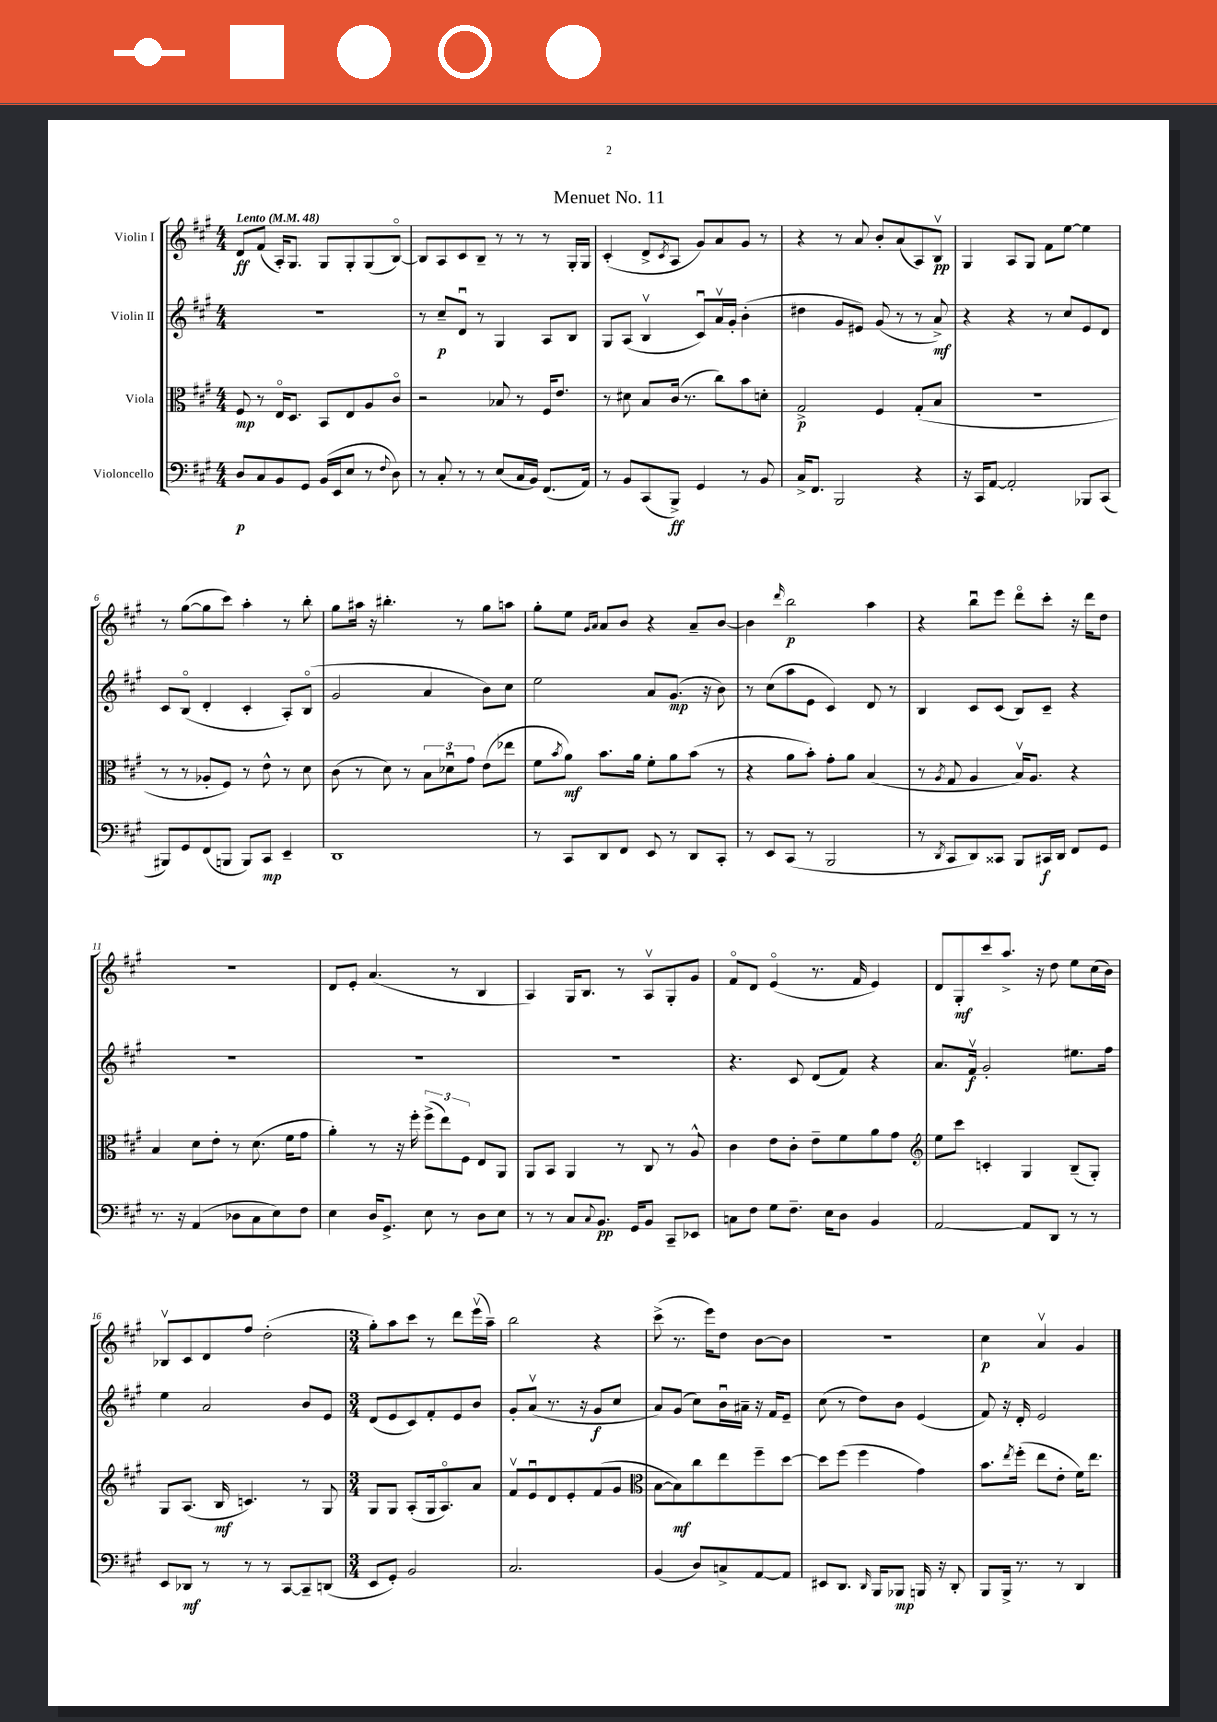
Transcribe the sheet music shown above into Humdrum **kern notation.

**kern	**kern	**kern	**kern
*staff4	*staff3	*staff2	*staff1
*clefF4	*clefC3	*clefG2	*clefG2
*k[f#c#g#]	*k[f#c#g#]	*k[f#c#g#]	*k[f#c#g#]
*M4/4	*M4/4	*M4/4	*M4/4
*MM48	*MM48	*MM48	*MM48
8D/L	8F#/	1r	8d/L
8C#/	8r	.	(8f#/J
8BB/	16Eo/LK	.	16A'/LK)
.	8.D/J	.	8.G#/J
8GG#/J	.	.	.
(16BB/LL	8BB/L	.	8G#/L
16EE/J	.	.	.
8E/J	8E/	.	8G#'/
8r	8A/	.	(8G#/
8qqF#/	.	.	.
8D\)	8c#o/J	.	[8Bo/J)
=	=	=	=
8r	2r	8r	8B/]L
8C#'/	.	8cc#~/L	8A/
8r	.	8du/J	8c#/
8r	.	8r	8B~/J
(8E/L	8B-/	4G#/	8r
16C#/L	8r	.	8r
16BB/JJ)	.	.	.
(8.FF#/L	16F#/LK	8A/L	8r
.	8.e/J	.	.
.	.	8B/J	16G#'/LL
16AA/Jk)	.	.	16G#/JJ
=	=	=	=
8r	8r	8G#/L	(4c#'/
8BB/L	8d#\	(8A/J	.
(8CC#/	8B/L	4Bv/	8d^/L
.	.	.	8qc#/
8BBB^/J)	(16c#/Jk	.	8A/J
.	8.r	.	.
4GG#/	.	8c#u/L)	8g#/L)
.	8cc#\L)	16av/L	8a/
.	.	16g#'/JJ	.
8r	8b\	(4b'\	8g#/J
8BB/	8d'\J	.	8r
=	=	=	=
16C#^/LK	2G#^/	4dd#\	4r
8.FF#/J	.	.	.
2BBB/	.	8g#/L	8r
.	.	8e#/J)	8a/
.	4F#/	(8g#/	8b'/L
.	.	8r	(8a/
4r	(8G#'/L	8r	8A/)
.	8B/J	8a^/)	8Bv/J
=	=	=	=
16r	1r	4r	4G#/
16CC#/LK	.	.	.
[8AA/J	.	.	.
2AA'/]	.	4r	8A/L
.	.	.	8G#/J
.	.	8r	8f#\L
.	.	8cc#/L	[8ee\J
8BBB-/L	.	8e/	4ee\]
(8CC#/J	.	8d/J	.
=	=	=	=
8BBB#/L)	8r	8c#/L	8r
8GG#/	8r	(8Bo/J	([8gg#\L
(8FF#/	8A-'/L	4d'/	8gg#\]
8BBB/J	8F#/J)	.	8ccc#\J)
8BBB/L)	8r	4c#'/	4aa'\
8CC#/J	8e^^\	.	.
4EE~/	8r	8A'/L)	8r
.	8d\	(8Bo/J	8bb'\
=	=	=	=
1DD	(8c#\	2g#/	8gg#\L
.	8r	.	16aa#\Jk
.	.	.	16r
.	8d\)	.	4.bb#'\
.	8r	.	.
.	12B\L	4a/	.
.	12d-u\	.	.
.	.	.	8r
.	12g#\J	.	.
.	(8e\L	8b\L)	8gg#\L
.	8ee-\J	8cc#\J	8aa\J
=	=	=	=
8r	8f#\L	2ee\	8gg#'\L
.	8qb/	.	.
8CC#/L	8a\J)	.	8ee\J
.	.	.	16qqg#/LL
.	.	.	16qqa/JJ
8DD/	8.b\L	.	8a/L
8FF#/J	.	.	8b/J
.	16a\Jk	.	.
8EE/	8f#'\L	8a/L	4r
8r	8a\	(8.g#/J	.
8DD/L	(8b\J	.	8a~/L
.	.	16r	.
8CC#'/J	8r	8b\)	[8b/J
=	=	=	=
8r	4r	8r	4b\]
8EE/L	.	(8cc#\L	.
.	.	.	16qqddd/
(8CC#/J	8a\L	8aa\	2bb\
8r	8b'\J)	8e\J	.
2BBB/	8g#'\L	4c#/)	.
.	8a\J	.	.
.	(4B/	8d/	4aa\
.	.	8r	.
=	=	=	=
8r	8r	4B/	4r
8qDD/	8qA/	.	.
8CC#/L	8G#/	.	.
8DD/)	4A/	8c#/L	8bbu\L
8CC##/J	.	(8c#/J	8eee\J
8BBB/L	16Bv/LK)	8B/L)	8dddo\L
.	8.A/J	.	.
16CC#/L	.	8c#~/J	8ccc#'\J
16DD/JJ	.	.	.
8FF#/L	4r	4r	16r
.	.	.	16ddd\LK
8GG#/J	.	.	8dd\J
=	=	=	=
8.r	4B/	1r	1r
16r	.	.	.
(4AA/	8d\L	.	.
.	8e'\J	.	.
8D-\L	8r	.	.
8C#\	(8.d\	.	.
8E\)	.	.	.
.	16f#\LK	.	.
8F#\J	8g#\J	.	.
=	=	=	=
4E\	4a'\)	1r	8d/L
.	.	.	8e'/J
16D/LK	8r	.	(4.a/
8.GG#^/J	.	.	.
.	16r	.	.
.	16ff#'\	.	.
8E\	(12ff#^\L	.	.
.	12ee\)	.	.
8r	.	.	8r
.	12F#\J	.	.
8D\L	8E/L	.	4B/
8E\J	8AA/J	.	.
=	=	=	=
8r	8AA/L	1r	4A/)
8r	8BB/J	.	.
8C#/L	4AA/	.	16G#/LK
.	.	.	8.B/J
8qqC#/	.	.	.
8.BB/J	.	.	.
.	8r	.	8r
16GG#/LK	.	.	.
8BB/J	8C#/	.	8Av/L
8CC#~/L	8r	.	8G#'/
8EE-/J	8A^^/	.	8g#/J
=	=	=	=
8C\L	4c#\	4.r	8f#o/L
8F#\J	.	.	8d/J
8G#\L	8e\L	.	(4eo/
8.F#~\J	8c#'\J	8c#/	.
.	8e~\L	(8d/L	8.r
16E\LK	.	.	.
8D\J	8f#\	8f#/J)	.
.	.	.	16f#/
4BB/	8a\	4r	4e/)
.	8g#\J	.	.
=	=	=	=
*	*clefG2	*	*
[2AA/	8ee\L	8.a/L	8d/L
.	8ccc#\J	.	8G#'/
.	.	16f#v/Jk	.
.	4c'/	2g#'/	8ccc#/
.	.	.	8.aa^/J
8AA/]L	4G#/	.	.
.	.	.	16r
8DD/J	.	.	8dd\
8r	(8B~/L	8.ee#\L	8ee\L
8r	8G#'/J)	.	(16cc#\L
.	.	16ff#\Jk	16b\JJ)
=	=	=	=
8EE/L	8G#/L	4ee\	8B-v/L
8DD-/J	(8.A/J	.	8c#/
8r	.	2a/	8d/
.	16B/	.	.
8r	4.c/)	.	8ff#/J
8r	.	.	(2dd'\
[8CC#/L	.	.	.
8CC#~/]	8r	8b/L	.
(8DD/J	8G#/	8e/J	.
=	=	=	=
*M3/4	*M3/4	*M3/4	*M3/4
8EE/L	8G#/L	(8d/L	8gg#'\L)
8GG#'/J)	8G#/J	8e/	8aa\
2BB/	(8A'/L	8c#/)	8ccc#\J
.	16G#/k	8f#'/	8r
.	8.Ao/)	.	.
.	.	8e/	8ddd\L
.	8a/J	8b/J	(16eeev\L
.	.	.	16aa~\JJ)
=	=	=	=
2.C#/	8f#v/L	8g#'/L	2bb\
.	8eu/	(8av/J	.
.	8d/	8.r	.
.	8e'/	.	.
.	.	16r	.
.	(8f#/	8g#/L	4r
.	8g#/J	8cc#/J	.
=	=	=	=
*	*clefC3	*	*
(4BB/	[8B\L	8a/L)	(8ccc#^\
.	8B\])	(8g#/J	8.r
8D/L)	8cc#\	8cc#\L)	.
.	.	.	16eee\LK)
8C^/	8ee\	16bu\L	8dd\J
.	.	16a#~\JJ	.
[8AA/	8ff#~\	16r	[8b\L
.	.	16f#/LK	.
8AA/]J	[8dd\J	8e~/J	8b\]J
=	=	=	=
8EE#/L	8dd\]L	(8cc#\	2.r
8.DD/J	(8ff#\J	8r	.
.	4ff#\	8dd\L)	.
16qqDD/	.	.	.
16BBB/LK	.	.	.
8BBB-/J	.	8b\J	.
16BBB/	4g#\)	(4e/	.
16r	.	.	.
8DD'/	.	.	.
=	=	=	=
8BBB/L	8.b\L	8f#/)	4cc#\
16BBB^/Jk	.	16r	.
.	8qee/	.	.
8.r	(16ff#'\Jk	16d'/	.
.	8ee\L	2e/	4av/
8r	8e'\J	.	.
4DD/	16f#\LK)	.	4g#/
.	8.ee\J	.	.
==	==	==	==
*-	*-	*-	*-
